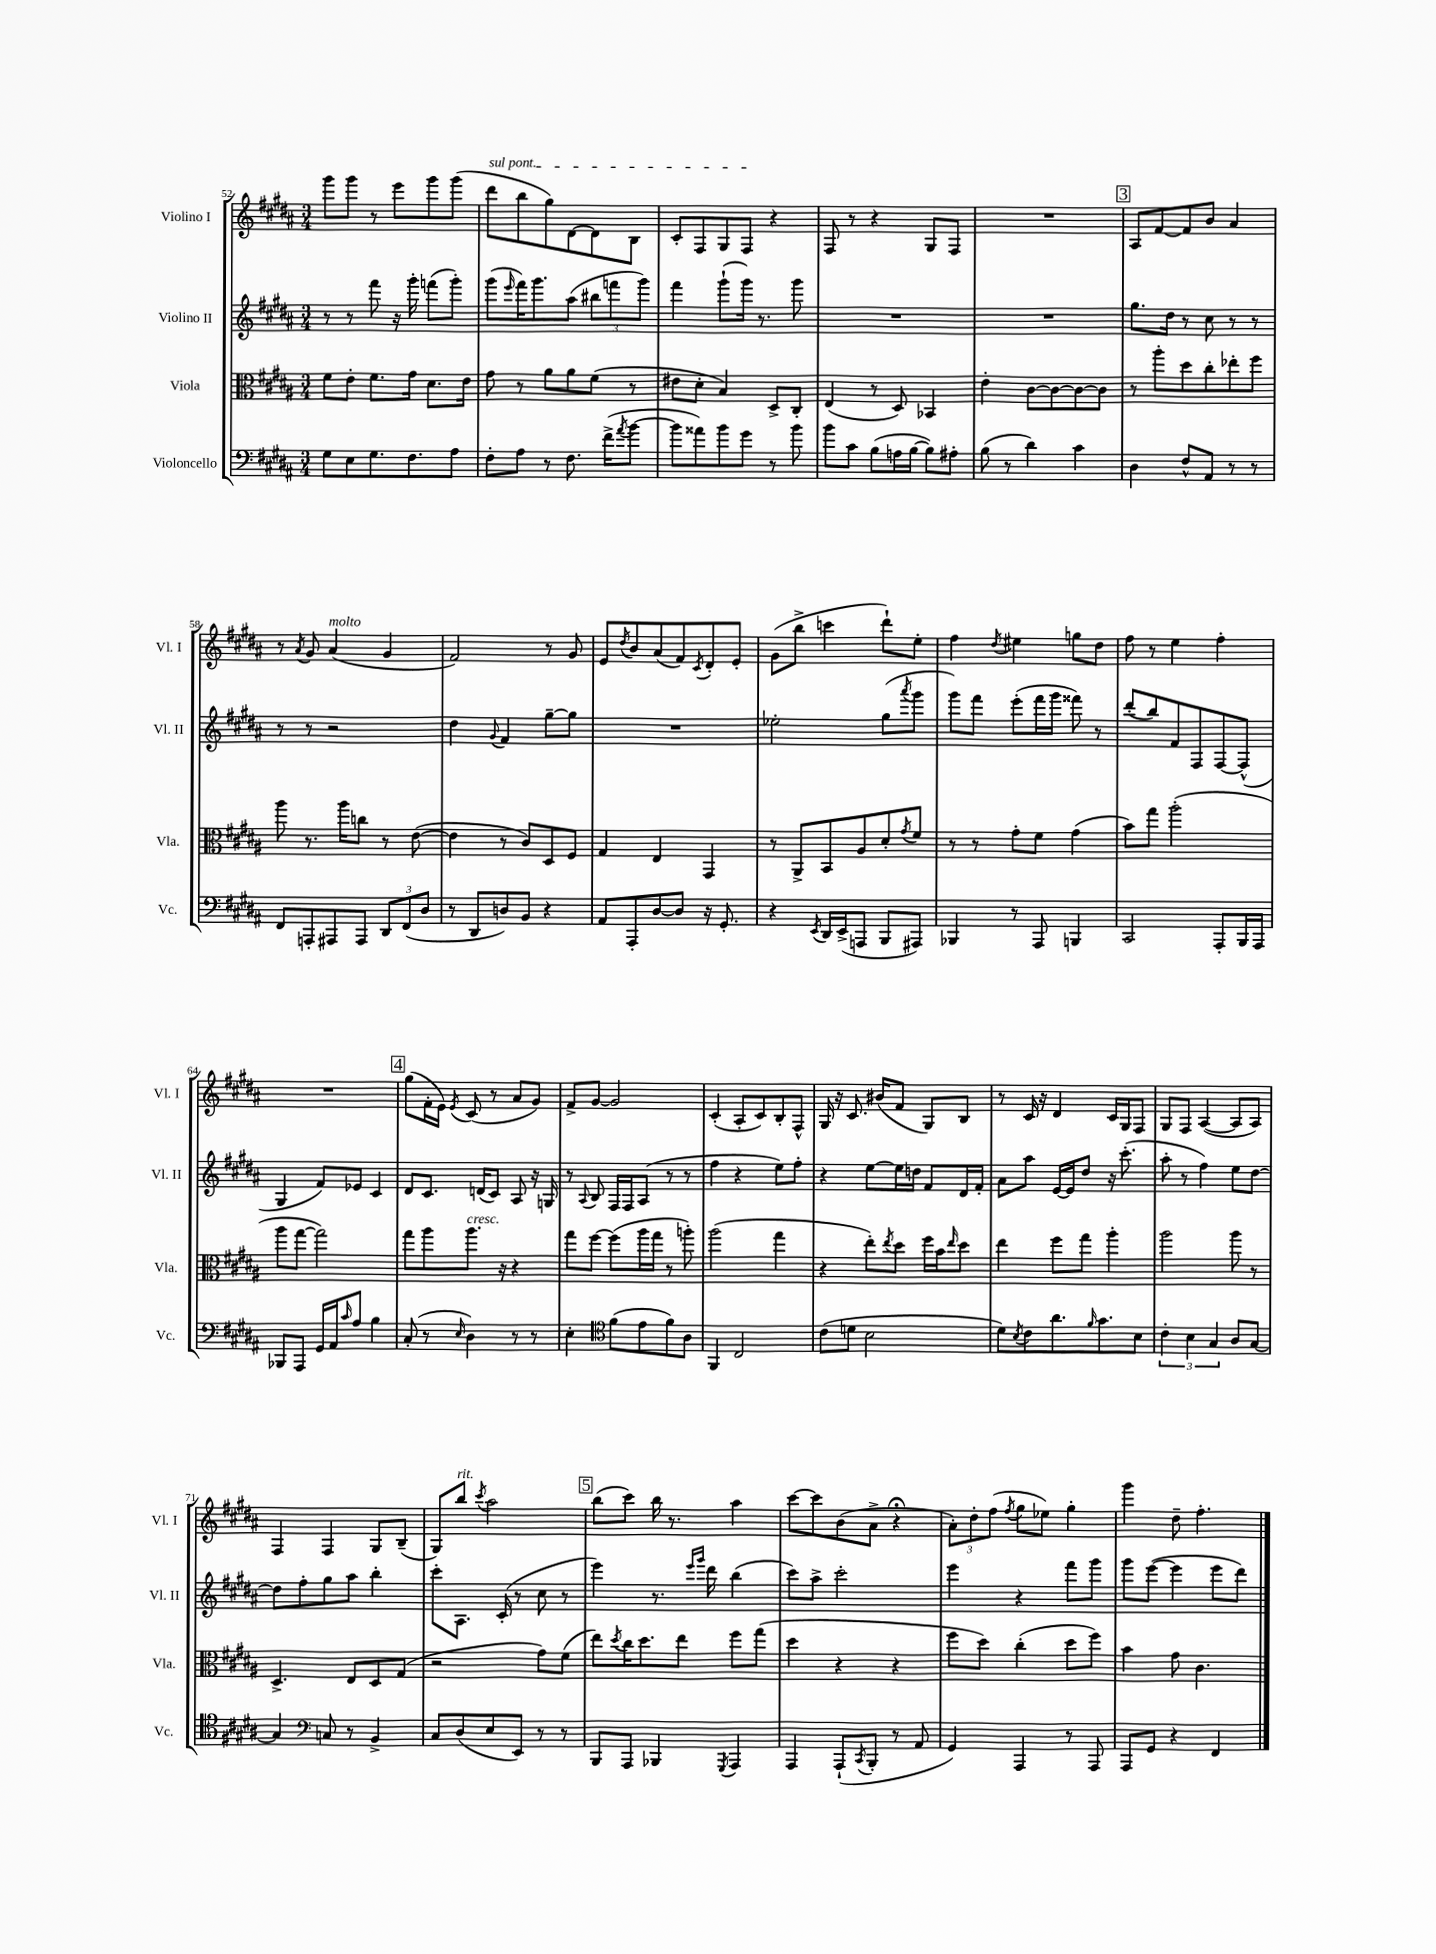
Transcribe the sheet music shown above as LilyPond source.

<<
\new StaffGroup <<
\new Staff = "s0" \with { instrumentName = "Violino I" shortInstrumentName = "Vl. I" } {
    \clef treble \key b \major \numericTimeSignature \time 3/4
    gis'''8 gis'''8 r8 e'''8 gis'''8 gis'''8( |
    \once \override TextSpanner.bound-details.left.text = \markup { \italic "sul pont." } dis'''8\startTextSpan b''8 gis''8) dis'8~ dis'8 b8 |
    cis'8-. fis8 gis8 fis8\stopTextSpan r4 |
    fis8 r8 r4 gis8 fis8 |
    R2. |
    \mark \markup { \box "3" } ais8 fis'8~ fis'8 b'8 ais'4 |
    r8 \acciaccatura { ais'8 } gis'8 ais'4^\markup { \italic "molto" }( gis'4 |
    fis'2) r8 gis'8 |
    e'8 \acciaccatura { dis''8 } b'8 ais'8( fis'8) \acciaccatura { cis'8 } dis'8-. e'8-. |
    gis'8( b''8-> c'''4 dis'''8-!) e''8-. |
    fis''4 \acciaccatura { dis''8 } eis''4 g''8 dis''8 |
    fis''8 r8 e''4 fis''4-. |
    R2. |
    \mark \markup { \box "4" } gis''8( fis'16-. e'16) \acciaccatura { e'8 } cis'8( r8 ais'8 gis'8) |
    fis'8-> gis'8~ gis'2 |
    cis'4-.( ais8-. cis'8) b8-. fis8-^ |
    gis16 r16 cis'8. bis'16( fis'8 gis8) b8 |
    r8 cis'16 r16 dis'4 cis'16 gis16 fis8 |
    gis8 fis8 ais4~( ais8 ais8) |
    fis4 fis4 gis8 b8--( |
    gis8) b''8^\markup { \italic "rit." } \acciaccatura { cis'''8 } ais''2 |
    \mark \markup { \box "5" } b''8( cis'''8) b''16 r8. ais''4 |
    cis'''8~ cis'''8 b'8( ais'8-> r4\fermata |
    \tuplet 3/2 { ais'8-.) dis''8-. fis''8( } \acciaccatura { fis''8 } gis''8 ees''8) gis''4-. |
    gis'''4 dis''8-- fis''4.-. \bar "|." |
}
\new Staff = "s1" \with { instrumentName = "Violino II" shortInstrumentName = "Vl. II" } {
    \clef treble \key b \major \numericTimeSignature \time 3/4
    r8 r8 fis'''8 r16 gis'''16-. f'''8( gis'''8-.) |
    gis'''8( \grace { e'''16 } fis'''16) gis'''8. ais''8( \tuplet 3/2 { bis''8 f'''8 gis'''8) } |
    fis'''4 gis'''8-!( gis'''16) r8. gis'''8 |
    R2. |
    R2. |
    \mark \markup { \box "3" } gis''8. dis''16 r8 cis''8 r8 r8 |
    r8 r8 r2 |
    dis''4 \appoggiatura { gis'8 } fis'4 gis''8~-- gis''8 |
    R2. |
    ees''2-. gis''8( \acciaccatura { ais'''8 } gis'''8 |
    gis'''8) fis'''8 e'''8-.( fis'''16 gis'''16 fisis'''8) r8 |
    dis'''8-.( b''8) fis'8 fis8 fis8~ fis8-^( |
    gis4 fis'8) ees'8 cis'4 |
    \mark \markup { \box "4" } dis'8 cis'8. d'16( cis'8) ais8 r16 g16 |
    r8 \appoggiatura { ais8 } b8 fis16 fis16 ais8( r8 r8 |
    fis''4 r4 e''8) fis''8-. |
    r4 e''8~ e''16 d''16 fis'8 dis'16 fis'16-. |
    ais'8 ais''8 e'16~ e'16 dis''8 r16 cis'''8.-.( |
    ais''8-. r8 fis''4) e''8 dis''8~ |
    dis''8 fis''8-. gis''8 ais''8 b''4-. |
    cis'''8-. ais8. cis'16-.( r8 cis''8 r8 |
    \mark \markup { \box "5" } e'''4) r8. \grace { e'''16 gis'''16 } dis'''16 b''4( |
    cis'''8) ais''8-> cis'''2-. |
    e'''4 r4 fis'''8 gis'''8 |
    gis'''8 e'''8~( e'''4 e'''8 dis'''8) \bar "|." |
}
\new Staff = "s2" \with { instrumentName = "Viola" shortInstrumentName = "Vla." } {
    \clef alto \key b \major \numericTimeSignature \time 3/4
    fis'8 e'8-. fis'8. gis'16 dis'8. e'16 |
    gis'8 r8 ais'8 ais'8 fis'8( r8 |
    eis'8 dis'8-. b4) dis8-> cis8-. |
    e4( r8 dis8) bes,4 |
    e'4-. cis'8~ cis'8~ cis'8~ cis'8 |
    \mark \markup { \box "3" } r8 ais''8-. dis''8 cis''8-. ees''8-. fis''8 |
    ais''8 r8. ais''16 c''8 r8 e'8~( |
    e'4 r8 cis'8) dis8 fis8 |
    gis4 e4 gis,4 |
    r8 ais,8-> b,8 ais8 dis'8-. \acciaccatura { gis'8 } fis'8 |
    r8 r8 gis'8-. fis'8 gis'4( |
    b'8) gis''8 ais''2-.( |
    ais''8 gis''8~ gis''2) |
    \mark \markup { \box "4" } gis''8 ais''8 ais''8.^\markup { \italic "cresc." } r16 r4 |
    gis''8 fis''8~ fis''8( ais''16 gis''16 r8 a''8-.) |
    ais''2( gis''4 |
    r4 e''8-.) \acciaccatura { e''8 } dis''8 fis''16 b'16 \grace { e''16 } dis''8 |
    e''4 fis''8 gis''8 ais''4-. |
    ais''2 ais''8 r8 |
    dis4.-> e8 dis8 gis8( |
    r2 gis'8) fis'8( |
    \mark \markup { \box "5" } e''8) \acciaccatura { dis''8 } cis''16 dis''8. e''8 fis''8 gis''8( |
    dis''4 r4 r4 |
    fis''8 dis''8) cis''4-.( dis''8 fis''8) |
    b'4 gis'8 cis'4. \bar "|." |
}
\new Staff = "s3" \with { instrumentName = "Violoncello" shortInstrumentName = "Vc." } {
    \clef bass \key b \major \numericTimeSignature \time 3/4
    gis8 e8 gis8. fis8. ais8 |
    fis8-. ais8 r8 fis8. fis'16->( \acciaccatura { ais'8 } b'8~ |
    b'8 aisis'8) b'8 gis'8 r8 b'8 |
    b'8 cis'8 b8( a16 b16~ b8) ais8-. |
    b8( r8 dis'4) cis'4 |
    \mark \markup { \box "3" } dis4 fis8-^ ais,8 r8 r8 |
    fis,8 a,,8-. ais,,8 ais,,8 \tuplet 3/2 { dis,8 fis,8( dis8 } |
    r8 dis,8 d8) b,8 r4 |
    ais,8 ais,,8-. dis8~ dis8 r16 gis,8.-. |
    r4 \acciaccatura { e,8 } dis,16 e,16->( a,,8 b,,8 ais,,8) |
    bes,,4 r8 ais,,8 b,,4 |
    cis,2 ais,,8-. b,,16 ais,,16 |
    bes,,8 ais,,8 gis,16 ais,16 \grace { cis'16 } ais8 b4 |
    \mark \markup { \box "4" } cis8-.( r8 \grace { e16 } dis4) r8 r8 |
    e4-. \clef tenor fis'8( e'8 fis'8) ais8 |
    fis,4 cis2 |
    cis'8( d'8 b2 |
    dis'8) \acciaccatura { b8 } cis'8 ais'8. \grace { fis'16 } gis'8. b8 |
    \tuplet 3/2 { cis'4-. b4 gis4 } ais8 gis8~ |
    gis4 \clef bass c8 r8 b,4-> |
    cis8 dis8( e8 e,8) r8 r8 |
    \mark \markup { \box "5" } b,,8 ais,,8 bes,,4 \acciaccatura { gis,,8 } ais,,4 |
    ais,,4 ais,,8-!( \acciaccatura { cis,8 } b,,8-. r8 ais,8 |
    gis,4) ais,,4 r8 ais,,8 |
    ais,,8 gis,8 r4 fis,4 \bar "|." |
}
>>
>>
\layout { \context { \Score currentBarNumber = #52 } }
